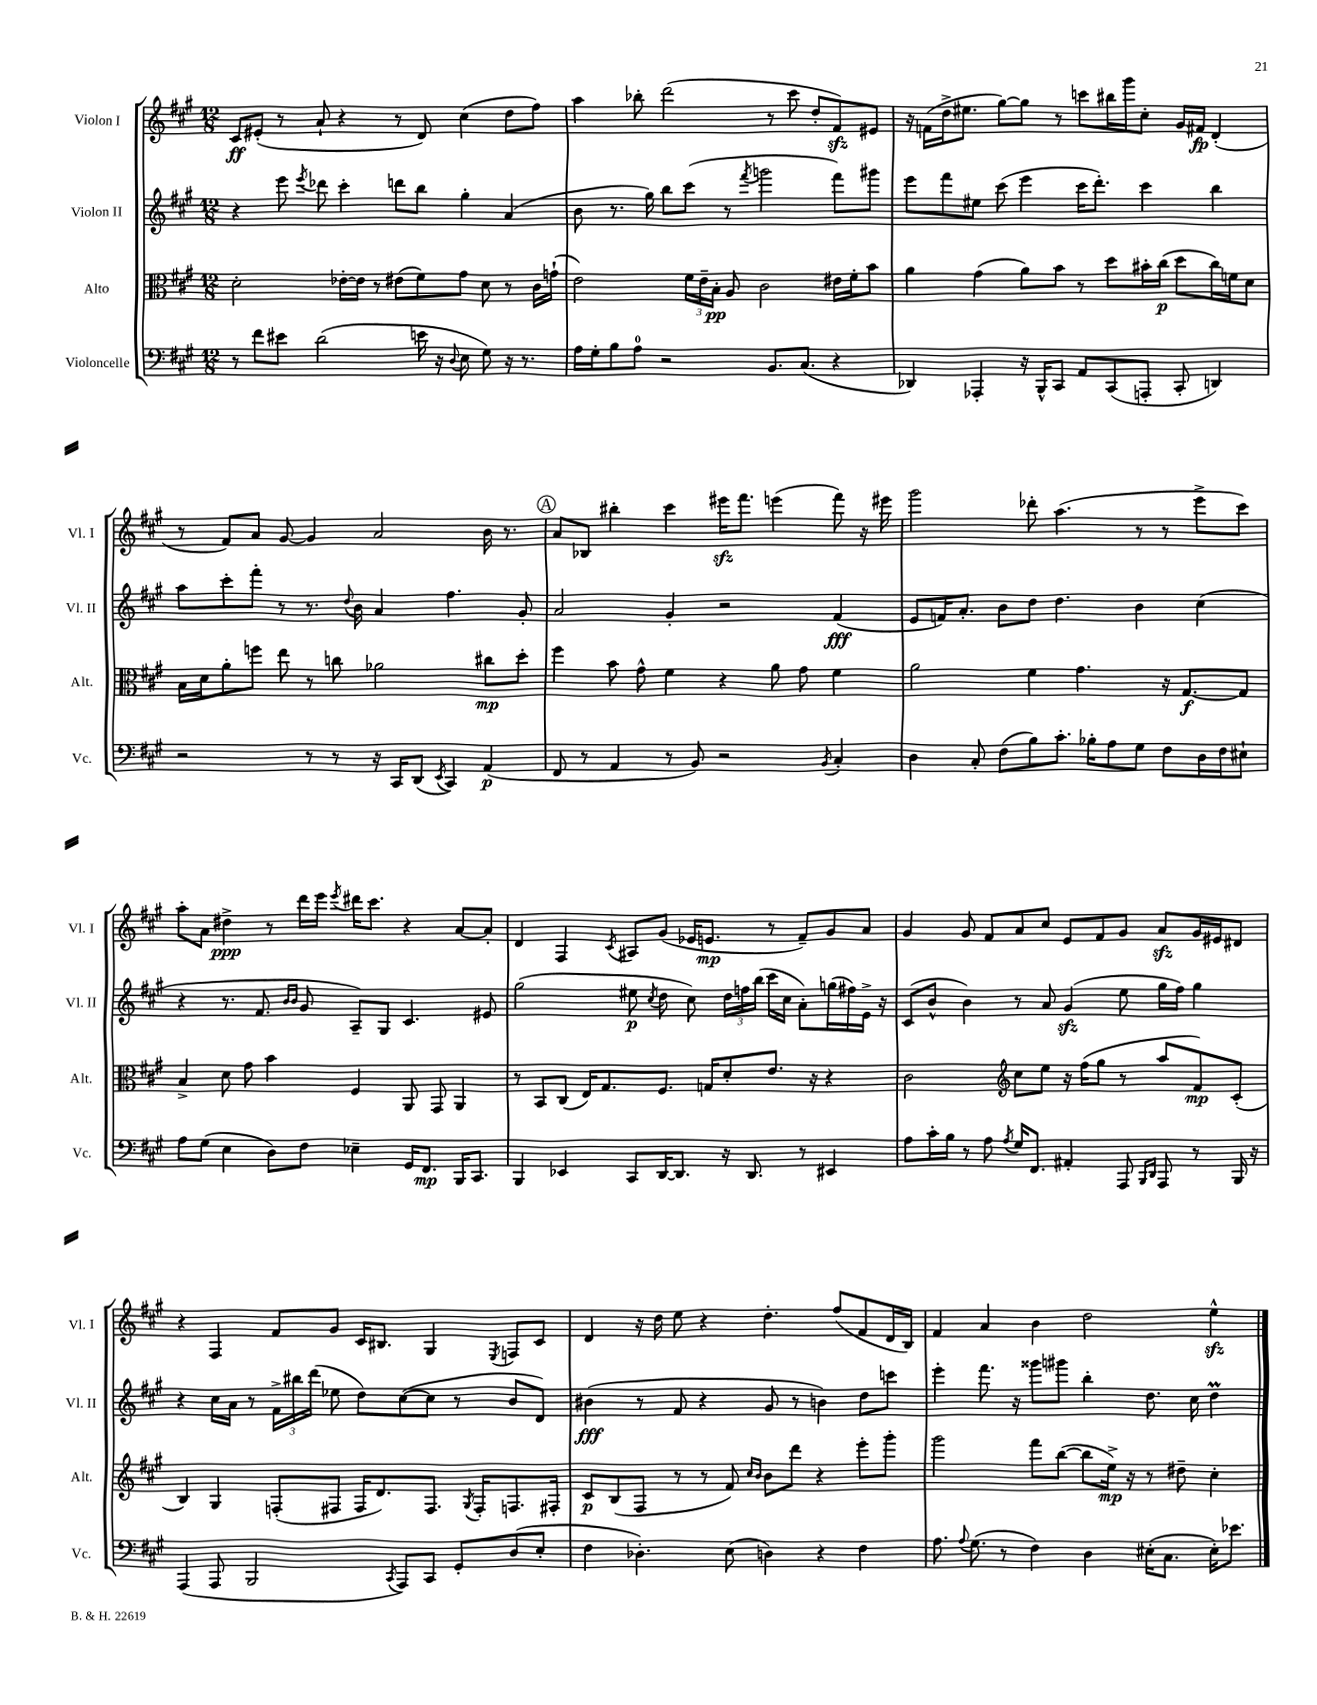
<<
\new StaffGroup <<
\new Staff = "s0" \with { instrumentName = "Violon I" shortInstrumentName = "Vl. I" } {
    \clef treble \key a \major \numericTimeSignature \time 12/8
    \autoBeamOff cis'8[\ff eis'8]-.( r8 a'8-! r4 r8 d'8) cis''4( d''8[ fis''8]) |
    a''4 bes''8-. d'''2( r8 cis'''8 d''8[-. fis'8\sfz) eis'8] |
    r16 f'16[( d''16-> eis''8.] gis''8[~) gis''8] r8 c'''8[ bis''16 gis'''16 cis''8]-. gis'16[ fis'16]\fp d'4-.( |
    r8 fis'8[) a'8] gis'8~ gis'4 a'2 b'16 r8. |
    \mark \markup { \circle "A" } a'8[ bes8] bis''4-. cis'''4 eis'''16[\sfz fis'''8.] e'''4( fis'''8) r16 eis'''16 |
    gis'''2 des'''8-. a''4.( r8 r8 e'''8[-> cis'''8]) |
    a''8[-. a'8] dis''4->\ppp r8 d'''16[ e'''16] \acciaccatura { e'''8 } dis'''16[ cis'''8.] r4 a'8[~ a'8]-. |
    d'4 fis4 \acciaccatura { cis'8 } ais8[ gis'8]( ees'16[ e'8.]\mp r8 fis'8[--) gis'8 a'8] |
    gis'4 gis'8 fis'8[ a'8 cis''8] e'8[ fis'8 gis'8] a'8[\sfz gis'16 eis'16 dis'8] |
    r4 fis4 fis'8[ gis'8] cis'16[ bis8.] gis4 \acciaccatura { e8 } f8[ cis'8] |
    d'4 r16 d''16 e''8 r4 d''4.-. fis''8[( fis'8 d'16 b16]) |
    fis'4 a'4 b'4 d''2 e''4-^\sfz \bar "|." |
}
\new Staff = "s1" \with { instrumentName = "Violon II" shortInstrumentName = "Vl. II" } {
    \clef treble \key a \major \numericTimeSignature \time 12/8
    \autoBeamOff r4 e'''8 \acciaccatura { e'''8 } des'''8 cis'''4-. d'''8[ b''8] gis''4-. a'4( |
    b'8 r8. gis''16) b''8[ cis'''8]( r8 \acciaccatura { fis'''8 } g'''2 fis'''8[) gis'''8] |
    e'''8[ fis'''8 eis''8] cis'''8( e'''4 cis'''16[ d'''8.]-.) cis'''4 b''4 |
    a''8[ cis'''8-. fis'''8]-. r8 r8. \appoggiatura { d''8 } b'16 a'4 fis''4. gis'8-. |
    \mark \markup { \circle "A" } a'2 gis'4-. r2 fis'4\fff( |
    e'8[ f'16) a'8.]-. b'8[ d''8] d''4. b'4 cis''4( |
    r4 r8. fis'8. \grace { b'16[ b'16] } gis'8 a8[--) gis8] cis'4. eis'8 |
    gis''2( eis''8\p \acciaccatura { cis''8 } d''8 cis''8) \tuplet 3/2 { d''16[ f''16 b''16]( } cis'''16[ cis''16] a'8[-.) g''16( fis''16) e'16]-> r16 |
    cis'8[( b'8]-^ b'4) r8 a'8 gis'4\sfz( e''8 gis''16[ fis''16]) gis''4 |
    r4 cis''16[ a'16] r8 \tuplet 3/2 { fis'16[-> bis''16 d'''16]( } ees''8 d''8[) cis''8~( cis''8] r8 b'8[ d'8]) |
    bis'4\fff( r8 fis'8 r4 gis'8 r8 b'4) d''8[ c'''8] |
    e'''4-. fis'''8. r16 gisis'''8[ gis'''8] b''4-. d''8. cis''16 d''4\prall \bar "|." |
}
\new Staff = "s2" \with { instrumentName = "Alto" shortInstrumentName = "Alt." } {
    \clef alto \key a \major \numericTimeSignature \time 12/8
    \autoBeamOff d'2-. ees'16[~-. ees'16] r8 eis'8[( fis'8) gis'8] d'8 r8 cis'16[ g'16]-!( |
    e'2) \tuplet 3/2 { fis'16[ e'16-- b16]-.\pp } a8 cis'2 eis'16[ fis'16-. b'8] |
    a'4 gis'4( a'8[) b'8] r8 d''8[ bis'16-. cis''16]\p( d''8[ cis''16) f'16 d'8] |
    b16[ d'16 a'8-. f''8] e''8 r8 c''8 aes'2 cis''8[\mp d''8]-. |
    \mark \markup { \circle "A" } fis''4 b'8 gis'8-^ fis'4 r4 a'8 gis'8 fis'4 |
    a'2 fis'4 gis'4. r16 gis8.[~\f gis8] |
    b4-> d'8 gis'8 b'4 fis4 a,8 gis,8 a,4 |
    r8 b,8[ cis8]( e16[) gis8. fis8.] g16[ d'8-. e'8.] r16 r4 |
    cis'2 \clef treble cis''8[ e''8] r16 fis''16[( gis''8] r8 a''8[ fis'8\mp) cis'8]-.( |
    b4) gis4 f8[-.( fis8] fis16[ d'8.) fis8.] \acciaccatura { gis8 } fis16[-. f8. fis16]-. |
    cis'8[\p b8( fis8] r8 r8 fis'8) \grace { cis''16[ b'16] } b'8[ d'''8] r4 e'''8[-. gis'''8]-. |
    gis'''2 fis'''8[ b''8]~( b''8[ e''16]->\mp) r16 r8 dis''8-- cis''4-. \bar "|." |
}
\new Staff = "s3" \with { instrumentName = "Violoncelle" shortInstrumentName = "Vc." } {
    \clef bass \key a \major \numericTimeSignature \time 12/8
    \autoBeamOff r8 fis'8[ eis'8] d'2( e'16 r16 \appoggiatura { d8 } e8 gis8) r16 r8. |
    a16[ gis16-. b8 a8]-0 r2 b,8.[ cis8.]( r4 |
    des,4) aes,,4-. r16 b,,16[-^ cis,8] a,8[ cis,8( a,,8]-. cis,8-. d,4) |
    r2 r8 r8 r16 cis,16[ d,8]( \acciaccatura { e,8 } cis,4) a,4\p( |
    \mark \markup { \circle "A" } fis,8 r8 a,4 r8 b,8) r2 \acciaccatura { b,8 } cis4-. |
    d4 cis8-. fis8[( b8) cis'8.]-. bes16[-. a8 gis8] fis8[ d16 fis16 eis8]-! |
    a8[ gis8]( e4 d8[) fis8] ees4-- gis,16[ fis,8.]\mp b,,16[ cis,8.] |
    b,,4 ees,4 cis,8[ d,16~ d,8.] r16 d,8. r8 eis,4 |
    a8[ cis'16-. b16] r8 a8 \acciaccatura { a8 } gis16[ fis,8.] ais,4-. a,,8 \grace { b,,16[ d,16] } a,,8 r8 b,,16 r16 |
    a,,4( a,,8 b,,2 \acciaccatura { cis,8 } a,,8[) cis,8] gis,8[-. d8( e8]-. |
    fis4 des4.-.) e8( d4) r4 fis4 |
    a8. \appoggiatura { a8 } gis8.( r8 fis4) d4 eis16[-.( cis8.] eis16[-.) ees'8.] \bar "|." |
}
>>
>>
\layout { \context { \Score \remove "Bar_number_engraver" } }
